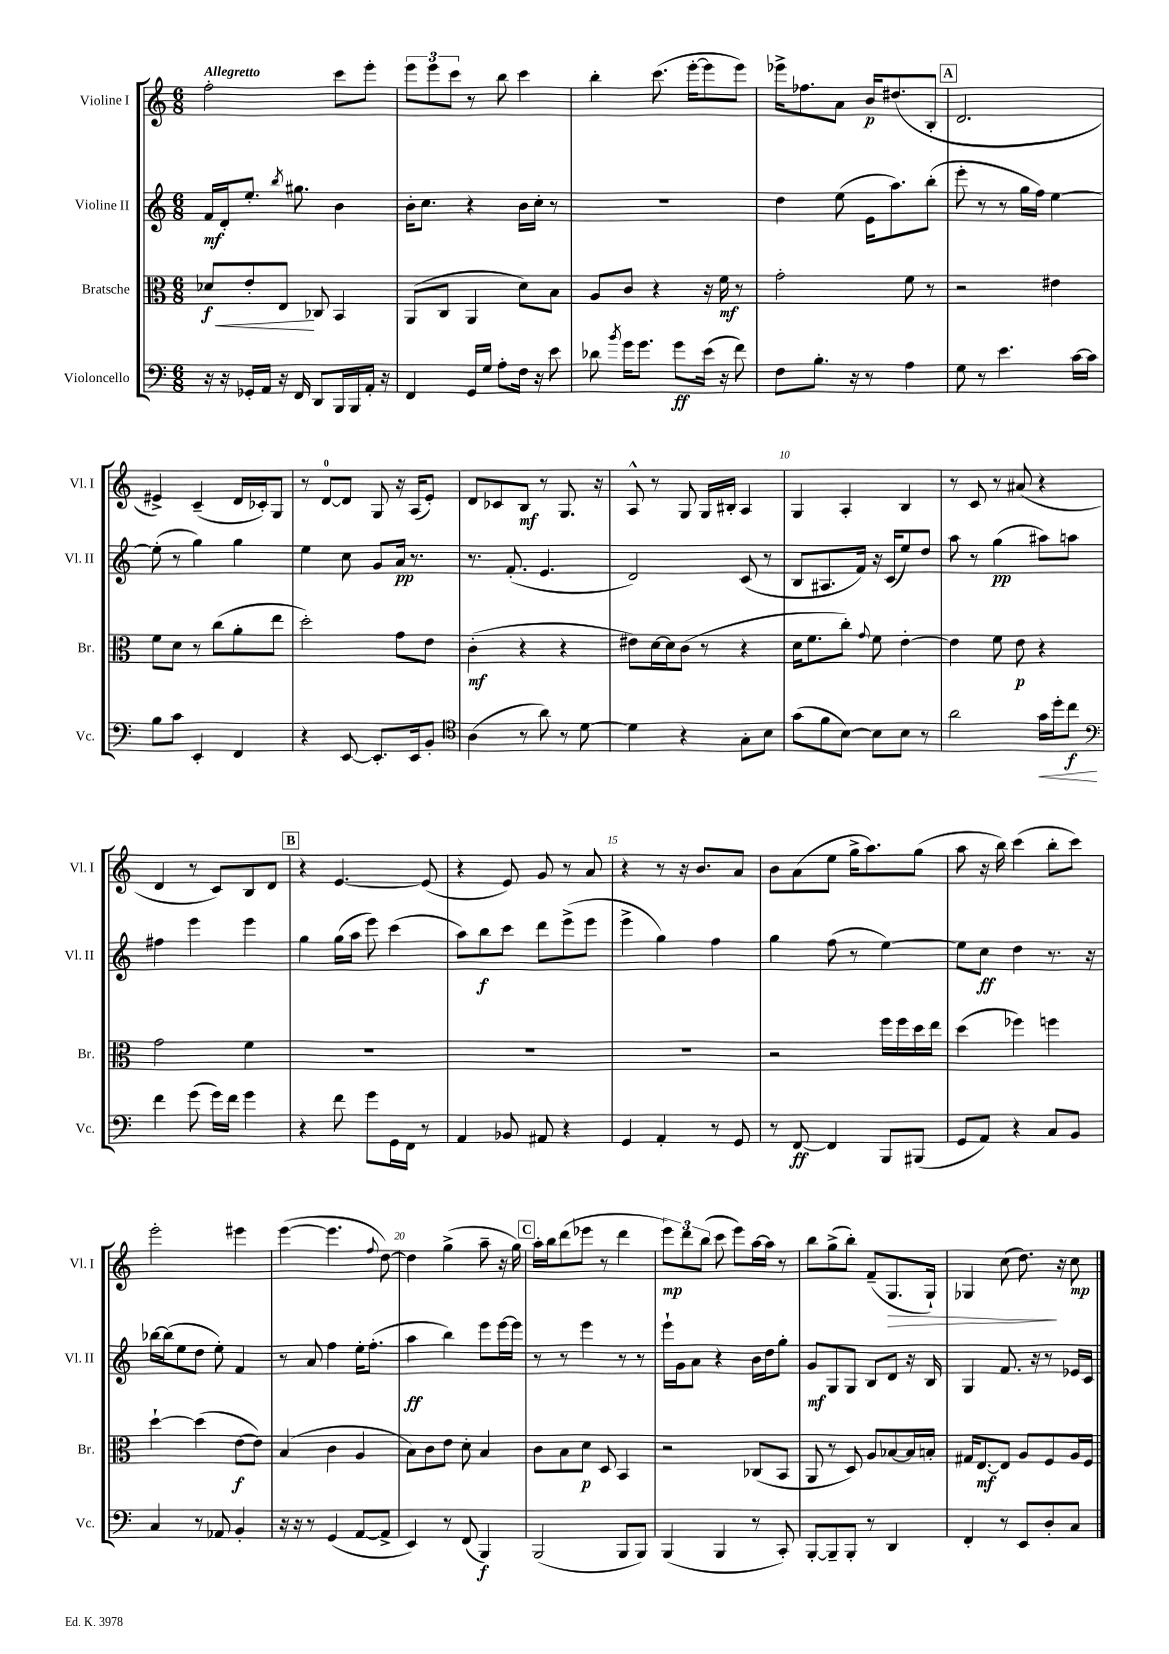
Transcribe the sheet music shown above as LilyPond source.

<<
\new StaffGroup <<
\new Staff = "s0" \with { instrumentName = "Violine I" shortInstrumentName = "Vl. I" } {
    \clef treble \key c \major \numericTimeSignature \time 6/8 \tempo "Allegretto"
    \autoBeamOff f''2-. c'''8[ e'''8]-. |
    \tuplet 3/2 { e'''8[ e'''8 c'''8] } r8 b''8 c'''4 |
    b''4-. c'''8.( e'''16[~-. e'''8 e'''8]) |
    ees'''16[-> fes''8. a'8] b'16[\p dis''8.( b8]-. |
    \mark \markup { \box "A" } d'2. |
    eis'4->) c'4--( d'16[ ces'16-.) g8] |
    r8 d'8[-0~ d'8] g8 r16 a16[( e'8]-.) |
    d'8[ ces'8 b8]\mf r8 g8. r16 |
    a8-^ r8 g8 g16[ bis16]-. a4 |
    g4 a4-. b4 |
    r8 c'8 r8 ais'8( r4 |
    d'4 r8 c'8[) b8 d'8] |
    \mark \markup { \box "B" } r4 e'4.~ e'8( |
    r4 e'8) g'8 r8 a'8 |
    r4 r8 r16 b'8.[ a'8] |
    b'8[ a'8( e''8] g''16[-> a''8.) g''8]( |
    a''8 r16 b''16) c'''4( b''8[-. c'''8]) |
    e'''2-. eis'''4 |
    e'''4~( e'''4. \appoggiatura { f''8 } d''8~) |
    d''4 g''4->( a''8-- r16 g''16) |
    \mark \markup { \box "C" } a''16[-. b''16 d'''8( ees'''8] r8 d'''4 |
    \tuplet 3/2 { e'''8[\mp) d'''8 b''8]( } c'''8 e'''8[) a''16~ a''16] r8 |
    b''8[ g''8->( b''8]-.) f'8[--( g8.\> g16]-!) |
    ges4 c''8( d''8.\!) r16 c''8\mp \bar "|." |
}
\new Staff = "s1" \with { instrumentName = "Violine II" shortInstrumentName = "Vl. II" } {
    \clef treble \key c \major \numericTimeSignature \time 6/8
    \autoBeamOff f'16[\mf d'16-. e''8.]-. \acciaccatura { b''8 } gis''8. b'4 |
    b'16[-. c''8.] r4 b'16[ c''16]-. r8 |
    R2. |
    d''4 e''8( e'16[ a''8.) b''8]-.( |
    \mark \markup { \box "A" } e'''8-. r8 r8 g''16[ f''16]) e''4~ |
    e''8-.( r8 g''4) g''4 |
    e''4 c''8 g'8[ a'16]\pp r8. |
    r8. f'8.-.( e'4. |
    d'2) c'8( r8 |
    b8[ ais8. f'16]) r16 c'16[( e''8) d''8] |
    a''8 r8 g''4\pp( ais''8[) a''8] |
    fis''4 e'''4 e'''4 |
    \mark \markup { \box "B" } g''4 g''16[( a''16] e'''8) c'''4( |
    a''8[) b''8\f c'''8] d'''8[ e'''8->( e'''8] |
    e'''4-> g''4) f''4 |
    g''4 f''8( r8 e''4~) |
    e''8[ c''8]\ff d''4 r8. r16 |
    bes''16[~ bes''16( e''8 d''8] e''8-.) f'4 |
    r8 a'8 f''4 e''16[-. f''8.]-.( |
    a''4\ff b''4) e'''8[ e'''16~ e'''16] |
    \mark \markup { \box "C" } r8 r8 e'''4 r8 r8 |
    e'''16[-! g'16 a'8] r4 b'16[ d''16 g''8]-. |
    g'8[\mf g8 g8] b8[ d'8] r16 b16 |
    g4 f'8. r16 r8 ees'16[ c'16] \bar "|." |
}
\new Staff = "s2" \with { instrumentName = "Bratsche" shortInstrumentName = "Br." } {
    \clef alto \key c \major \numericTimeSignature \time 6/8
    \autoBeamOff des'8[\f\< e'8-. e8]\! ces8 b,4 |
    a,8[( c8] a,4 d'8[) b8] |
    a8[ c'8] r4 r16 f'16\mf r8 |
    g'2-. f'8 r8 |
    \mark \markup { \box "A" } r2 eis'4 |
    f'8[ d'8] r8 c''8[( a'8-. e''8] |
    d''2-.) g'8[ e'8] |
    c'4-.\mf( r4 r4 |
    eis'8[) d'16~ d'16 c'8]( r8 r4 |
    d'16[ f'8. c''8]-.) \appoggiatura { g'8 } f'8 e'4~-. |
    e'4 f'8 e'8\p r4 |
    g'2 f'4 |
    \mark \markup { \box "B" } R2. |
    R2. |
    R2. |
    r2 f''16[ f''16 d''16 e''16] |
    d''4( fes''4) f''4 |
    d''4~-! d''4( e'8[~\f e'8]) |
    b4( c'4 a4 |
    b8[) c'8 e'8] d'8-. b4 |
    \mark \markup { \box "C" } c'8[ b8 d'8]\p d8 b,4 |
    r2 ces8[( b,8] |
    a,8 r8 d8) a8[ bes8~ bes16 b16]-. |
    gis16[ e8.~\mf e8] a8[ f8 a16 f16] \bar "|." |
}
\new Staff = "s3" \with { instrumentName = "Violoncello" shortInstrumentName = "Vc." } {
    \clef bass \key c \major \numericTimeSignature \time 6/8
    \autoBeamOff r16 r16 ges,16[-. a,16] r16 f,16 d,8[ b,,16 b,,16 a,16]-. r16 |
    f,4 g,16[ g16] a8[-. f16] r16 e'8 |
    des'8 \acciaccatura { b'8 } g'16[ g'8.] g'8[\ff e'16]( r16 f'8) |
    f8[ b8.]-. r16 r8 a4 |
    \mark \markup { \box "A" } g8 r8 e'4. c'16[~ c'16] |
    b8[ c'8] e,4-. f,4 |
    r4 e,8~ e,8.[-. e,16 b,8]-. |
    \clef tenor a4( r8 a'8) r8 d'8~ |
    d'4 r4 g8[-. b8] |
    g'8[( f'8 b8]~) b8[ b8] r8 |
    a'2 g'16[\< d''16-. c''8]\f\! |
    \clef bass f'4 g'8( g'16[) f'16] g'4 |
    \mark \markup { \box "B" } r4 f'8 g'8[ g,16 f,16] r8 |
    a,4 bes,8 ais,8 r4 |
    g,4 a,4-. r8 g,8 |
    r8 f,8~\ff f,4 b,,8[ bis,,8]( |
    g,8[ a,8]) r4 c8[ b,8] |
    c4 r8 aes,8 b,4-. |
    r16 r16 r8 g,4( a,8[~ a,8]-> |
    e,4) r8 f,8( b,,4\f) |
    \mark \markup { \box "C" } b,,2( b,,8[ b,,8]) |
    b,,4( b,,4 r8 c,8-.) |
    b,,8[~-. b,,8-- b,,8]-. r8 d,4 |
    f,4-. r8 e,8[ d8-. c8] \bar "|." |
}
>>
>>
\layout { \context { \Score \override BarNumber.break-visibility = ##(#f #t #t) barNumberVisibility = #(every-nth-bar-number-visible 5) } }
